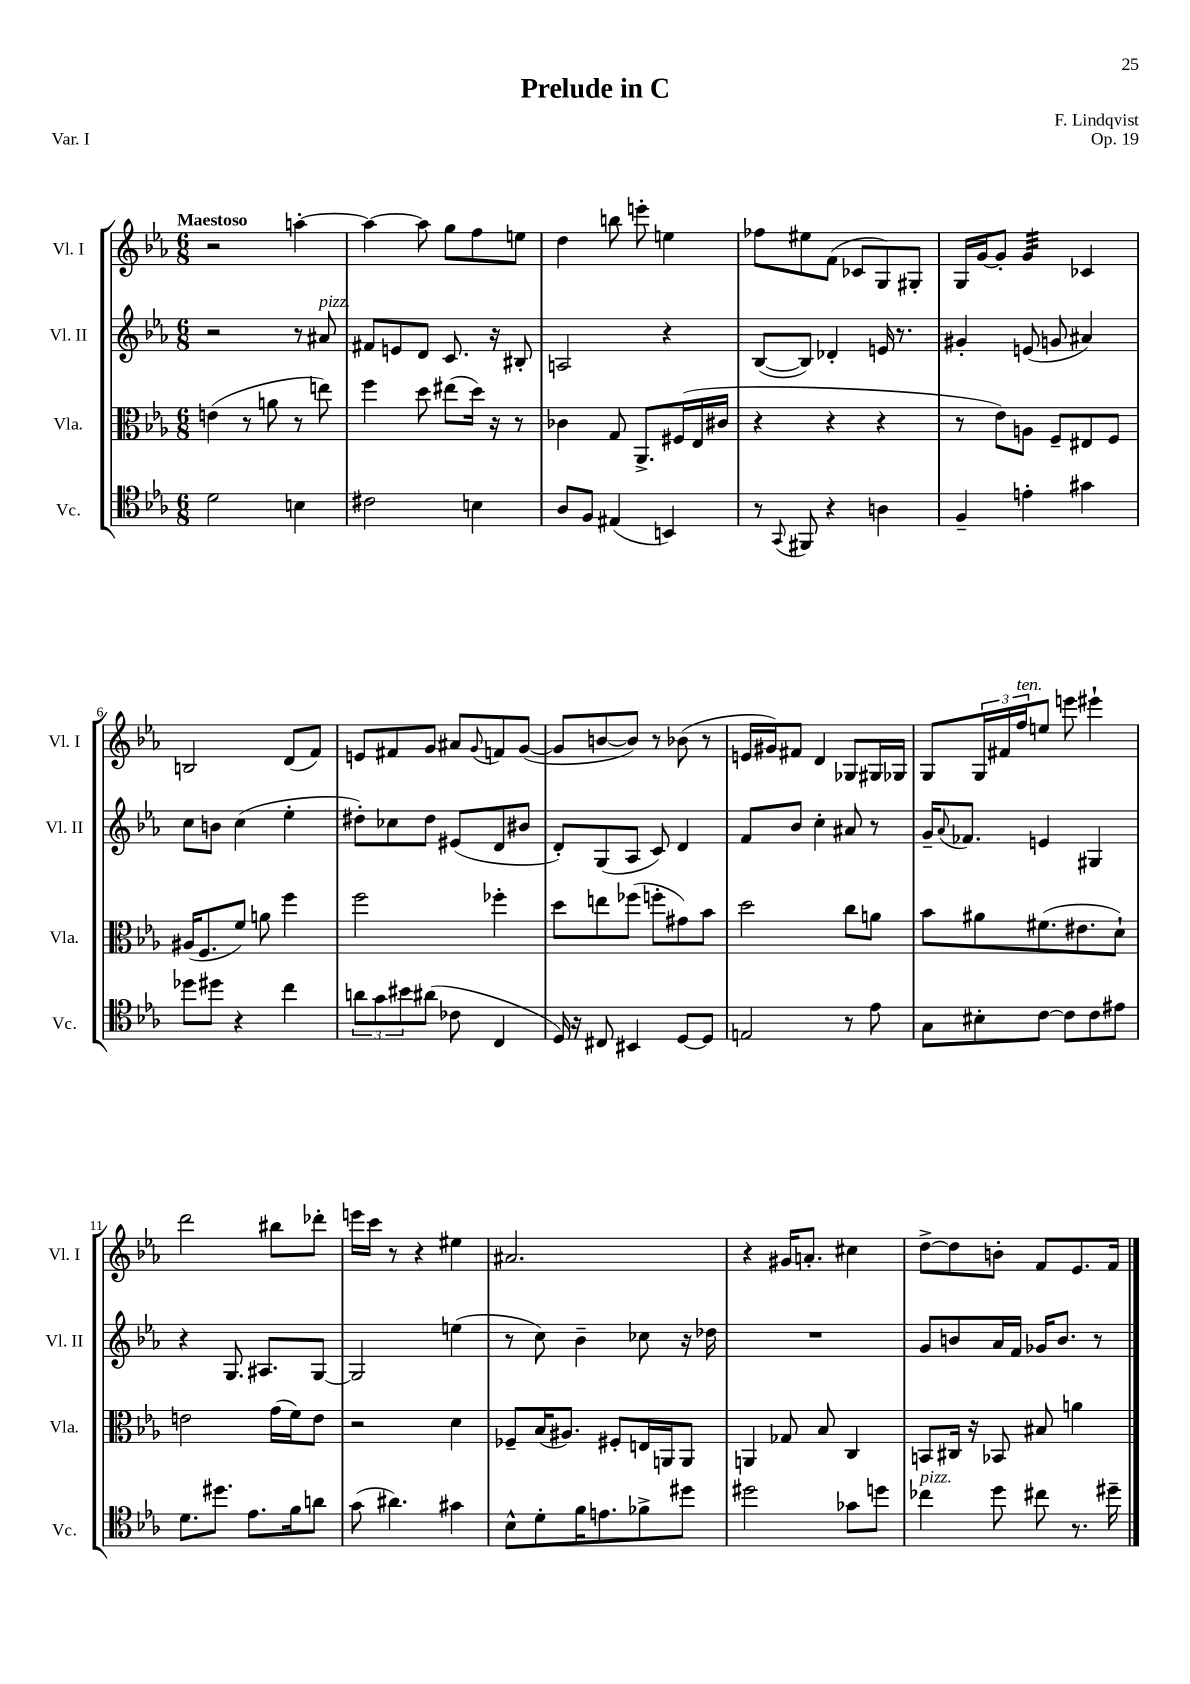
\header { title = "Prelude in C" composer = "F. Lindqvist" opus = "Op. 19" piece = "Var. I" }
<<
\new StaffGroup <<
\new Staff = "s0" \with { instrumentName = "Vl. I" shortInstrumentName = "Vl. I" } {
    \clef treble \key ees \major \numericTimeSignature \time 6/8 \tempo "Maestoso"
    r2 a''4~-. |
    a''4~ a''8 g''8 f''8 e''8 |
    d''4 b''8 e'''8-. e''4 |
    fes''8 eis''8 f'8( ces'8 g8) gis8-. |
    g16 g'16~ g'8-. g'4:32 ces'4 |
    b2 d'8( f'8) |
    e'8 fis'8 g'8 ais'8 \appoggiatura { g'8 } f'8 g'8~( |
    g'8 b'8~ b'8) r8 bes'8( r8 |
    e'16 gis'16) fis'8 d'4 ges8 gis16 ges16 |
    g8 \tuplet 3/2 { g16 fis'16 f''16^\markup { \italic "ten." } } e''8 e'''8 eis'''4-! |
    d'''2 bis''8 des'''8-. |
    e'''16 c'''16 r8 r4 eis''4 |
    ais'2. |
    r4 gis'16 a'8.-. cis''4 |
    d''8~-> d''8 b'8-. f'8 ees'8. f'16 \bar "|." |
}
\new Staff = "s1" \with { instrumentName = "Vl. II" shortInstrumentName = "Vl. II" } {
    \clef treble \key ees \major \numericTimeSignature \time 6/8
    r2 r8 ais'8^\markup { \italic "pizz." } |
    fis'8 e'8 d'8 c'8. r16 bis8-. |
    a2 r4 |
    bes8~( bes8) des'4-. e'16 r8. |
    gis'4-. e'8( g'8 ais'4) |
    c''8 b'8 c''4( ees''4-. |
    dis''8-.) ces''8 dis''8 eis'8( d'8 bis'8 |
    d'8-.) g8( aes8 c'8) d'4 |
    f'8 bes'8 c''4-. ais'8 r8 |
    g'16-- \appoggiatura { aes'8 } fes'8. e'4 gis4 |
    r4 g8. ais8. g8~ |
    g2 e''4( |
    r8 c''8) bes'4-- ces''8 r16 des''16 |
    R2. |
    g'8 b'8 aes'16 f'16 ges'16 b'8. r8 \bar "|." |
}
\new Staff = "s2" \with { instrumentName = "Vla." shortInstrumentName = "Vla." } {
    \clef alto \key ees \major \numericTimeSignature \time 6/8
    e'4( r8 a'8 r8 e''8) |
    f''4 d''8 eis''8( d''16) r16 r8 |
    ces'4 g8 aes,8.-> fis16( ees16 cis'16 |
    r4 r4 r4 |
    r8 ees'8) a8 f8-- eis8 f8 |
    ais16( f8. f'8) a'8 f''4 |
    f''2 fes''4-. |
    d''8 e''8 fes''8( f''8-. gis'8) bes'8 |
    d''2 c''8 a'8 |
    bes'8 ais'8 fis'8.( eis'8. d'8-!) |
    e'2 g'16( f'16) e'8 |
    r2 d'4 |
    fes8-- bes16( ais8.) fis8-. e16 a,16 a,8 |
    a,4 ges8 bes8 c4 |
    b,8 cis16 r16 bes,8 bis8 a'4 \bar "|." |
}
\new Staff = "s3" \with { instrumentName = "Vc." shortInstrumentName = "Vc." } {
    \clef tenor \key ees \major \numericTimeSignature \time 6/8
    d'2 b4 |
    cis'2 b4 |
    aes8 f8 eis4( b,4) |
    r8 \appoggiatura { g,8 } fis,8 r4 a4 |
    f4-- e'4-. gis'4 |
    des''8 dis''8 r4 c''4 |
    \tuplet 3/2 { a'8 g'8 bis'8 } ais'8( ces'8 c4 |
    d16) r16 cis8 bis,4 d8~ d8 |
    e2 r8 ees'8 |
    g8 bis8-. c'8~ c'8 c'8 eis'8 |
    d'8. dis''8. ees'8. f'16 a'8 |
    g'8( ais'4.) gis'4 |
    bes8-^ d'8-. f'16 e'8. fes'8-> dis''8 |
    dis''2 ges'8 d''8 |
    ces''4^\markup { \italic "pizz." } d''8 cis''8 r8. dis''16-- \bar "|." |
}
>>
>>
